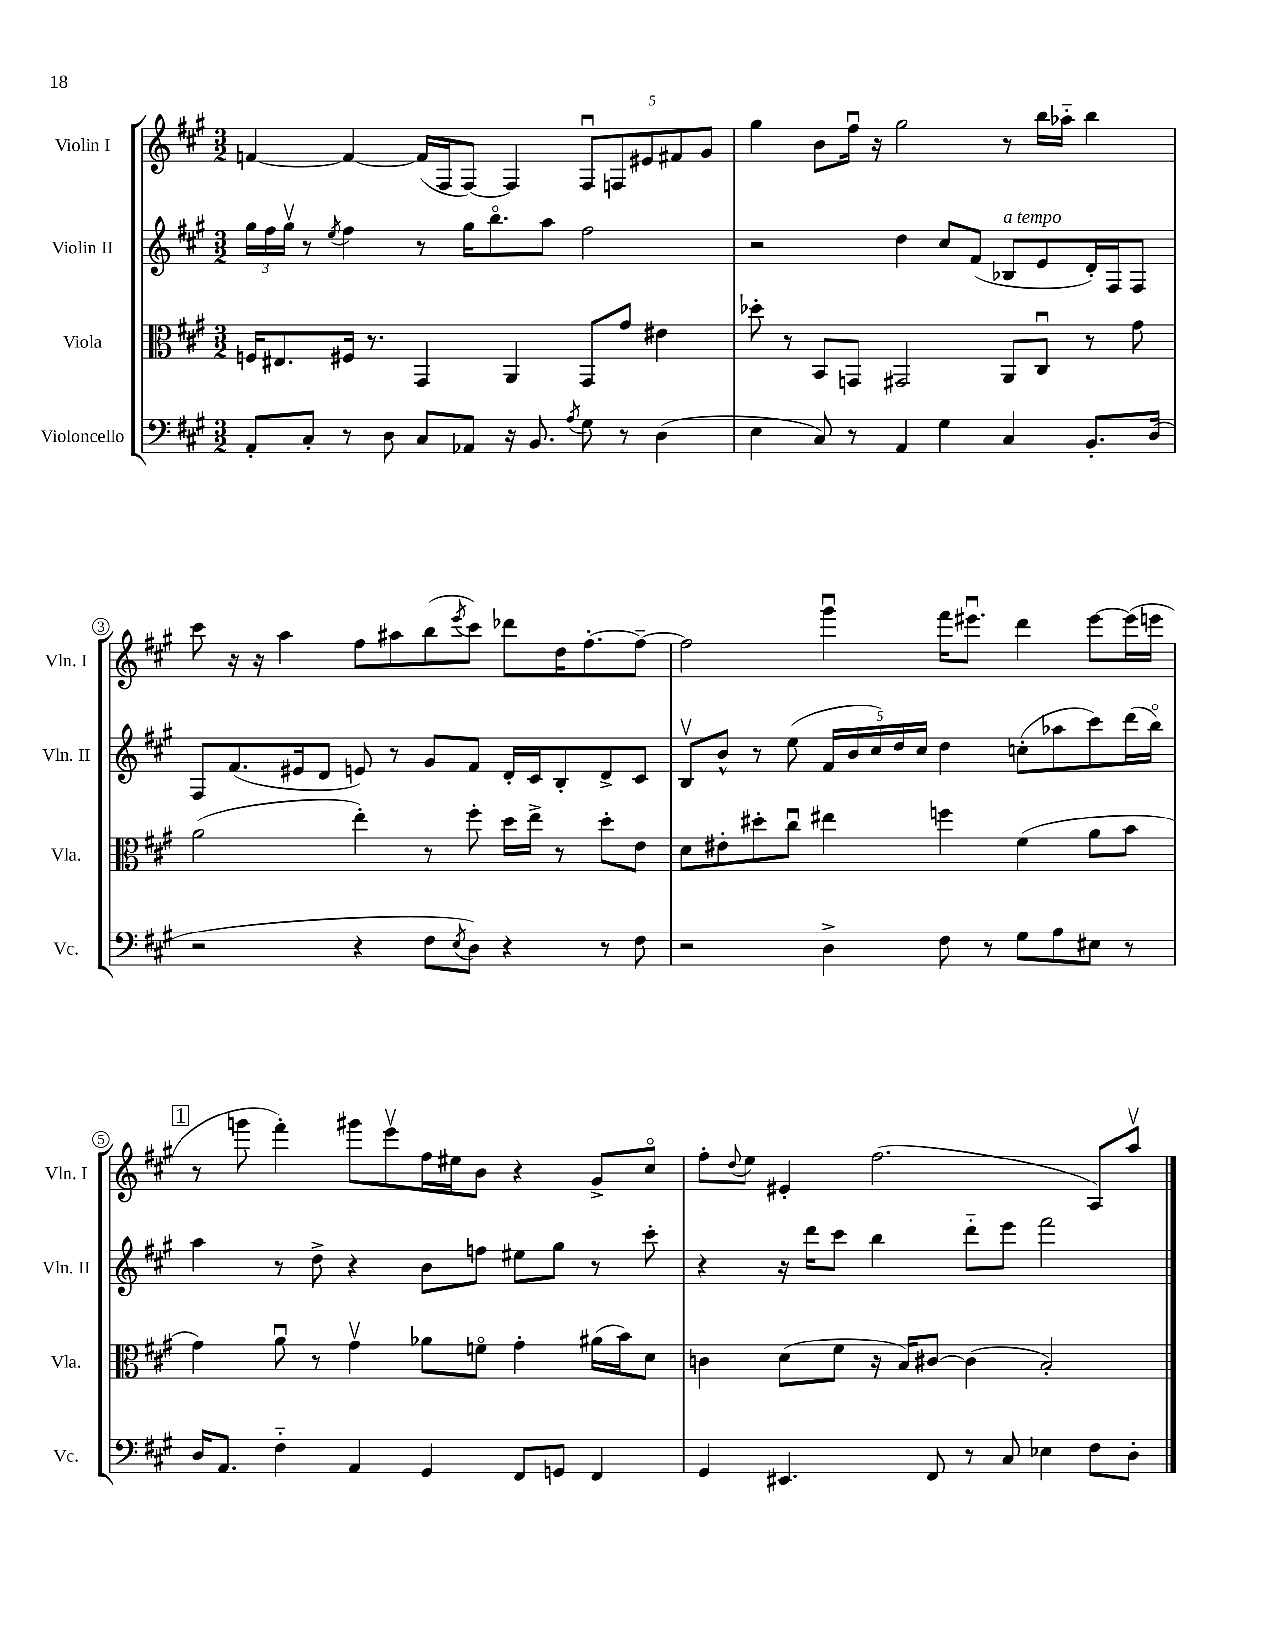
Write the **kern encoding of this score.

**kern	**kern	**kern	**kern
*staff4	*staff3	*staff2	*staff1
*clefF4	*clefC3	*clefG2	*clefG2
*k[f#c#g#]	*k[f#c#g#]	*k[f#c#g#]	*k[f#c#g#]
*M3/2	*M3/2	*M3/2	*M3/2
8AA'	16F	24gg#	[4f
.	.	24ff#	.
.	8.E#	.	.
.	.	24gg#v	.
8C#'	.	8r	.
.	.	8qee	.
8r	16F#	4ff#	4f_
.	8.r	.	.
8D	.	.	.
8C#	4GG#	8r	(16f]
.	.	.	16F#
8AA-	.	16gg#	[8F#)
.	.	8.bbo	.
16r	4AA	.	4F#]
8.BB	.	.	.
.	.	8aa	.
8qA	.	.	.
8G#	8GG#	2ff#	10F#u
.	.	.	10F
8r	8g#	.	.
.	.	.	10e#
(4D	4e#	.	.
.	.	.	10f#
.	.	.	10g#
=	=	=	=
4E	8dd-'	2r	4gg#
.	8r	.	.
8C#)	8BB	.	8b
8r	8GG	.	16ff#u
.	.	.	16r
4AA	2GG#	4dd	2gg#
4G#	.	8cc#	.
.	.	(8f#	.
4C#	8AA	8B-	8r
.	8C#u	8e	16bb
.	.	.	16aa-'~
8.BB'	8r	16d')	4bb
.	.	16F#	.
.	8g#	8F#	.
(16D	.	.	.
=	=	=	=
2r	(2a	8F#	8ccc#
.	.	(8.f#	16r
.	.	.	16r
.	.	.	4aa
.	.	16e#	.
.	.	8d	.
4r	4ee')	8e)	8ff#
.	.	8r	8aa#
8F#	8r	8g#	(8bb
8qE	.	.	8qeee
8D)	8ff#'	8f#	8ccc#)
4r	16dd	16d'	8ddd-
.	16ee^	16c#	.
.	8r	8B'	16dd
.	.	.	[8.ff#'
8r	8dd'	8d^	.
8F#	8e	8c#	8ff#~_
=	=	=	=
2r	8d	8Bv	2ff#]
.	8e#'	8b^^	.
.	8dd#'	8r	.
.	8cc#u	(8ee	.
4D^	4ee#	20f#	4ggg#u
.	.	20b	.
.	.	20cc#)	.
.	.	20dd	.
.	.	20cc#	.
8F#	4ff	4dd	16fff#
.	.	.	8.eee#u
8r	.	.	.
8G#	(4f#	(8cc'	4ddd
8A	.	8aa-	.
8E#	8a	8ccc#)	[8eee#
8r	8b	(16ddd	(16eee#]
.	.	16bbo)	16eee
=	=	=	=
16D	4g#)	4aa	8r
8.AA	.	.	.
.	.	.	8ggg
4F#'~	8au	8r	4fff#')
.	8r	8dd^	.
4AA	4g#v	4r	8ggg#
.	.	.	8eeev
4GG#	8a-	8b	16ff#
.	.	.	16ee#
.	8fo	8ff	8b
8FF#	4g#'	8ee#	4r
8GG	.	8gg#	.
4FF#	(16a#	8r	8g#^
.	16b)	.	.
.	8d	8ccc#'	8cc#o
=	=	=	=
4GG#	4c	4r	8ff#'
.	.	.	8qqdd
.	.	.	8ee
4.EE#	(8d	16r	4e#'
.	.	16ddd	.
.	8f#	8ccc#	.
.	16r	4bb	(2.ff#
.	16B)	.	.
8FF#	[8c#	.	.
8r	(4c#]	8ddd'~	.
8C#	.	8eee	.
4E-	2B')	2fff#	.
8F#	.	.	8A)
8D'	.	.	8aav
==	==	==	==
*-	*-	*-	*-
